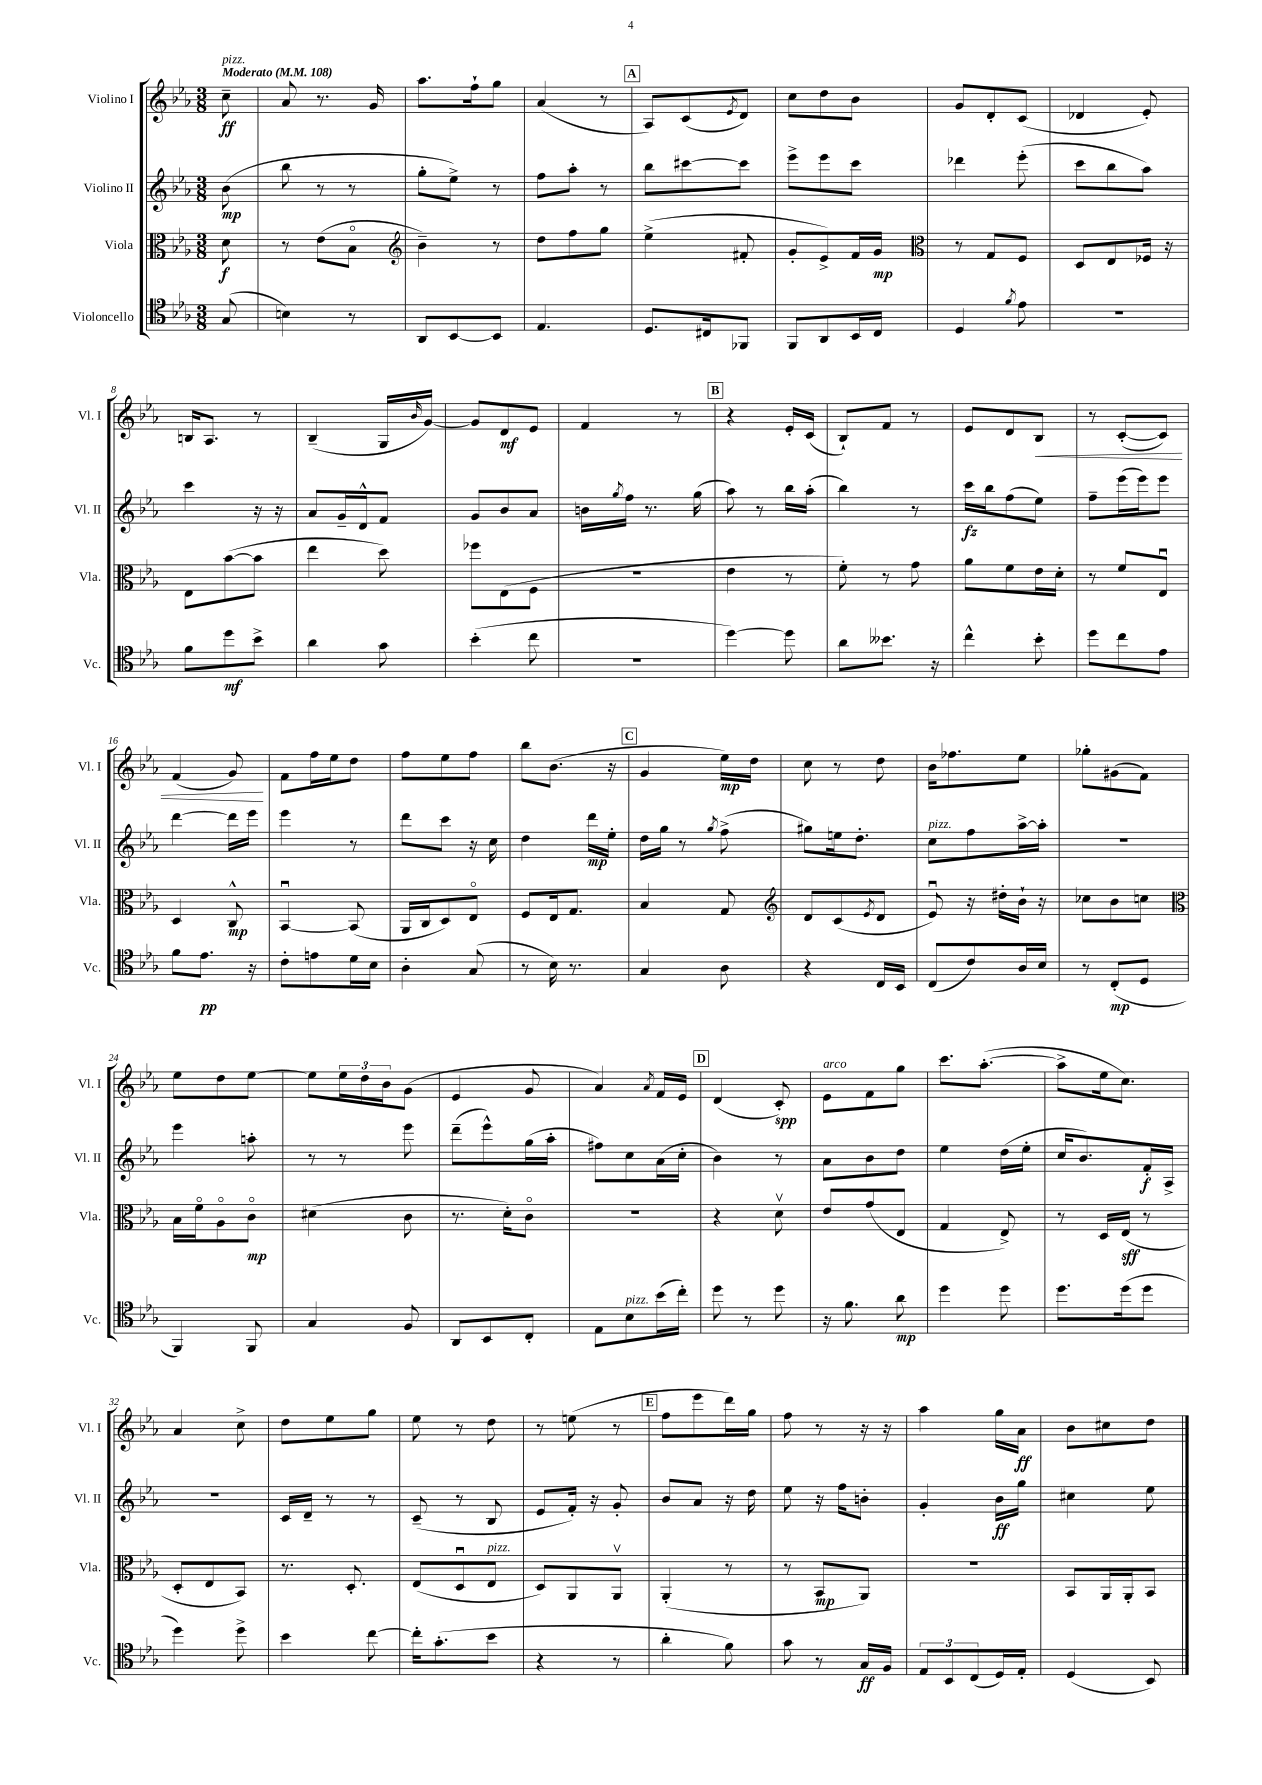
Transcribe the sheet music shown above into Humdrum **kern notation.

**kern	**kern	**kern	**kern
*staff4	*staff3	*staff2	*staff1
*clefC4	*clefC3	*clefG2	*clefG2
*k[b-e-a-]	*k[b-e-a-]	*k[b-e-a-]	*k[b-e-a-]
*M3/8	*M3/8	*M3/8	*M3/8
*MM108	*MM108	*MM108	*MM108
(8G	8d	(8b-	8cc~
=	=	=	=
4B)	8r	8bb-	8a-
.	(8e-	8r	8.r
8r	8B-o	8r	.
.	.	.	16g
=	=	=	=
*	*clefG2	*	*
8AA-	4b-~)	8gg'	8.aa-
[8BB-	.	8ee-^)	.
.	.	.	16ff`
8BB-]	8r	8r	8gg
=	=	=	=
4.E-	8dd	8ff	(4a-
.	8ff	8aa-'	.
.	8gg	8r	8r
=	=	=	=
8.D	(4ee-^	8bb-	8A-)
.	.	[8ccc#	(8c
16C#	.	.	.
.	.	.	8qe-
8FF-	8f#'	8ccc#]	8d)
=	=	=	=
8FF	8g'	8eee-^	8cc
8AA-	8e-^)	8eee-	8dd
16BB-	16f	8ccc	8b-
16C	16g	.	.
=	=	=	=
*	*clefC3	*	*
4D	8r	4ddd-	8g
.	8G	.	8d'
8qf	.	.	.
8e-	8F	(8eee-'	(8c
=	=	=	=
4.r	8D	8ccc	4d-
.	8E-	8bb-	.
.	16F-	8aa-)	8e-')
.	16r	.	.
=	=	=	=
8f	8E-	4ccc	16B
.	.	.	8.A-
8dd	([8b-	.	.
8b-^	8b-]	16r	8r
.	.	16r	.
=	=	=	=
4a-	4ee-	8a-	(4B-~
.	.	16g~	.
.	.	16d^^	.
8g	8dd)	8f	16G
.	.	.	16qqb-
.	.	.	[16g)
=	=	=	=
(4b-'	8ff-	8g	8g]
.	(8E-	8b-	8d
8cc	8F	8a-	8e-
=	=	=	=
4.r	4.r	16b	4f
.	.	8qgg	.
.	.	16ff	.
.	.	8.r	.
.	.	.	8r
.	.	(16gg	.
=	=	=	=
[4dd)	4e-	8aa-)	4r
.	.	8r	.
8dd]	8r	16bb-	16e-'
.	.	(16aa-'	(16c
=	=	=	=
8a-	8f')	4bb-)	8B-`)
8.b--	8r	.	8f
.	8g	8r	8r
16r	.	.	.
=	=	=	=
4cc^^	8a-	16ccc	8e-
.	.	16bb-	.
.	8f	(8ff	8d
8b-'	16e-	8ee-)	8B-
.	16d'	.	.
=	=	=	=
8dd	8r	8ff~	8r
8cc	8f	(16eee-	([8c'
.	.	16eee-)	.
8e-	8E-u	8eee-	8c])
=	=	=	=
8f	4D	[4ddd	(4f
8.e-	.	.	.
.	8C^^	16ddd]	8g)
16r	.	16eee-	.
=	=	=	=
8c'	[4BB-u	4eee-	8f
8e	.	.	16ff
.	.	.	16ee-
16d	(8BB-]	8r	8dd
16B-	.	.	.
=	=	=	=
4A-'	16AA-	8ddd	8ff
.	16C	.	.
.	8D)	8ccc	8ee-
(8G	8E-o	16r	8ff
.	.	16cc	.
=	=	=	=
8r	8F	4dd	8bb-
16B-)	16E-	.	(8.b-
8.r	8.G	.	.
.	.	16ddd	.
.	.	16ee-'	16r
=	=	=	=
4G	4B-	16dd	4g
.	.	16gg	.
.	.	8r	.
.	.	8qgg	.
8A-	8G	(8ff^	16ee-)
.	.	.	16dd
=	=	=	=
*	*clefG2	*	*
4r	8d	8gg#)	8cc
.	(8c	16ee	8r
.	.	8.dd'	.
.	8qe-	.	.
16C	8d	.	8dd
16BB-	.	.	.
=	=	=	=
(8C	8e-u)	8cc	16b-
.	.	.	8.ff-
8c)	16r	8ff	.
.	16dd#'	.	.
16A-	16b-`	[16aa-^	8ee-
16B-	16r	16aa-']	.
=	=	=	=
8r	8cc-	4.r	8gg-'
(8C'	8b-	.	(8g#
8D	8cc	.	8f)
=	=	=	=
*	*clefC3	*	*
4FF)	16B-	4eee-	8ee-
.	16fo	.	.
.	8A-o	.	8dd
8FF	8co	8aa'	[8ee-
=	=	=	=
4G	(4d#	8r	8ee-]
.	.	8r	24ee-
.	.	.	24dd
.	.	.	24b-
8F	8c	8eee-	(8g
=	=	=	=
8AA-	8.r	(8ddd~	4e-
8BB-	.	8eee-^^)	.
.	16d')	.	.
8C'	8co	(16gg	8g
.	.	16aa-'	.
=	=	=	=
8E-	4.r	8ff#)	4a-)
8B-	.	8cc	.
.	.	.	8qa-
(16b-	.	(16a-	16f
16cc')	.	16cc'	16e-
=	=	=	=
8dd	4r	4b-)	(4d
8r	.	.	.
8dd	8dv	8r	8c')
=	=	=	=
16r	8e-	8a-	8e-
8.f	.	.	.
.	(8g	8b-	8f
8a-	8E-	8dd	8gg
=	=	=	=
4dd	4G	4ee-	8.ccc
.	.	.	([8.aa-'
8dd	8E-^)	(16dd	.
.	.	16ee-'	.
=	=	=	=
8.dd	8r	16cc	8aa-^]
.	.	8.b-)	.
.	16D	.	16ee-
(16dd	(16E-	.	8.cc)
8dd	8r	16f'	.
.	.	16A-^	.
=	=	=	=
4dd)	8D'	4.r	4a-
.	8E-	.	.
8dd^	8BB-)	.	8cc^
=	=	=	=
4b-	8.r	16c	8dd
.	.	16d~	.
.	.	8r	8ee-
.	8.D'	.	.
[8cc	.	8r	8gg
=	=	=	=
16cc']	(8E-	(8c~	8ee-
(8.g'	.	.	.
.	8Du	8r	8r
8b-	8E-	8B-	8dd
=	=	=	=
4r	8D)	8e-	8r
.	8AA-	16f')	(8ee
.	.	16r	.
8r	8AA-v	8g'	8r
=	=	=	=
4a-'	(4AA-'	8b-	8ff
.	.	8a-	8eee-
8f)	8r	16r	16ddd)
.	.	16dd	16gg
=	=	=	=
8g	8r	8ee-	8ff
8r	8BB-	16r	8r
.	.	16ff	.
16G	8AA-)	8b'	16r
16F	.	.	16r
=	=	=	=
12E-	4.r	4g'	4aa-
12BB-	.	.	.
(12C	.	.	.
16D)	.	16b-	16gg
16E-'	.	16gg	16a-
=	=	=	=
(4D	8BB-	4cc#	8b-
.	16AA-	.	8cc#
.	16AA-'	.	.
8BB-)	8BB-	8ee-	8dd
==	==	==	==
*-	*-	*-	*-
